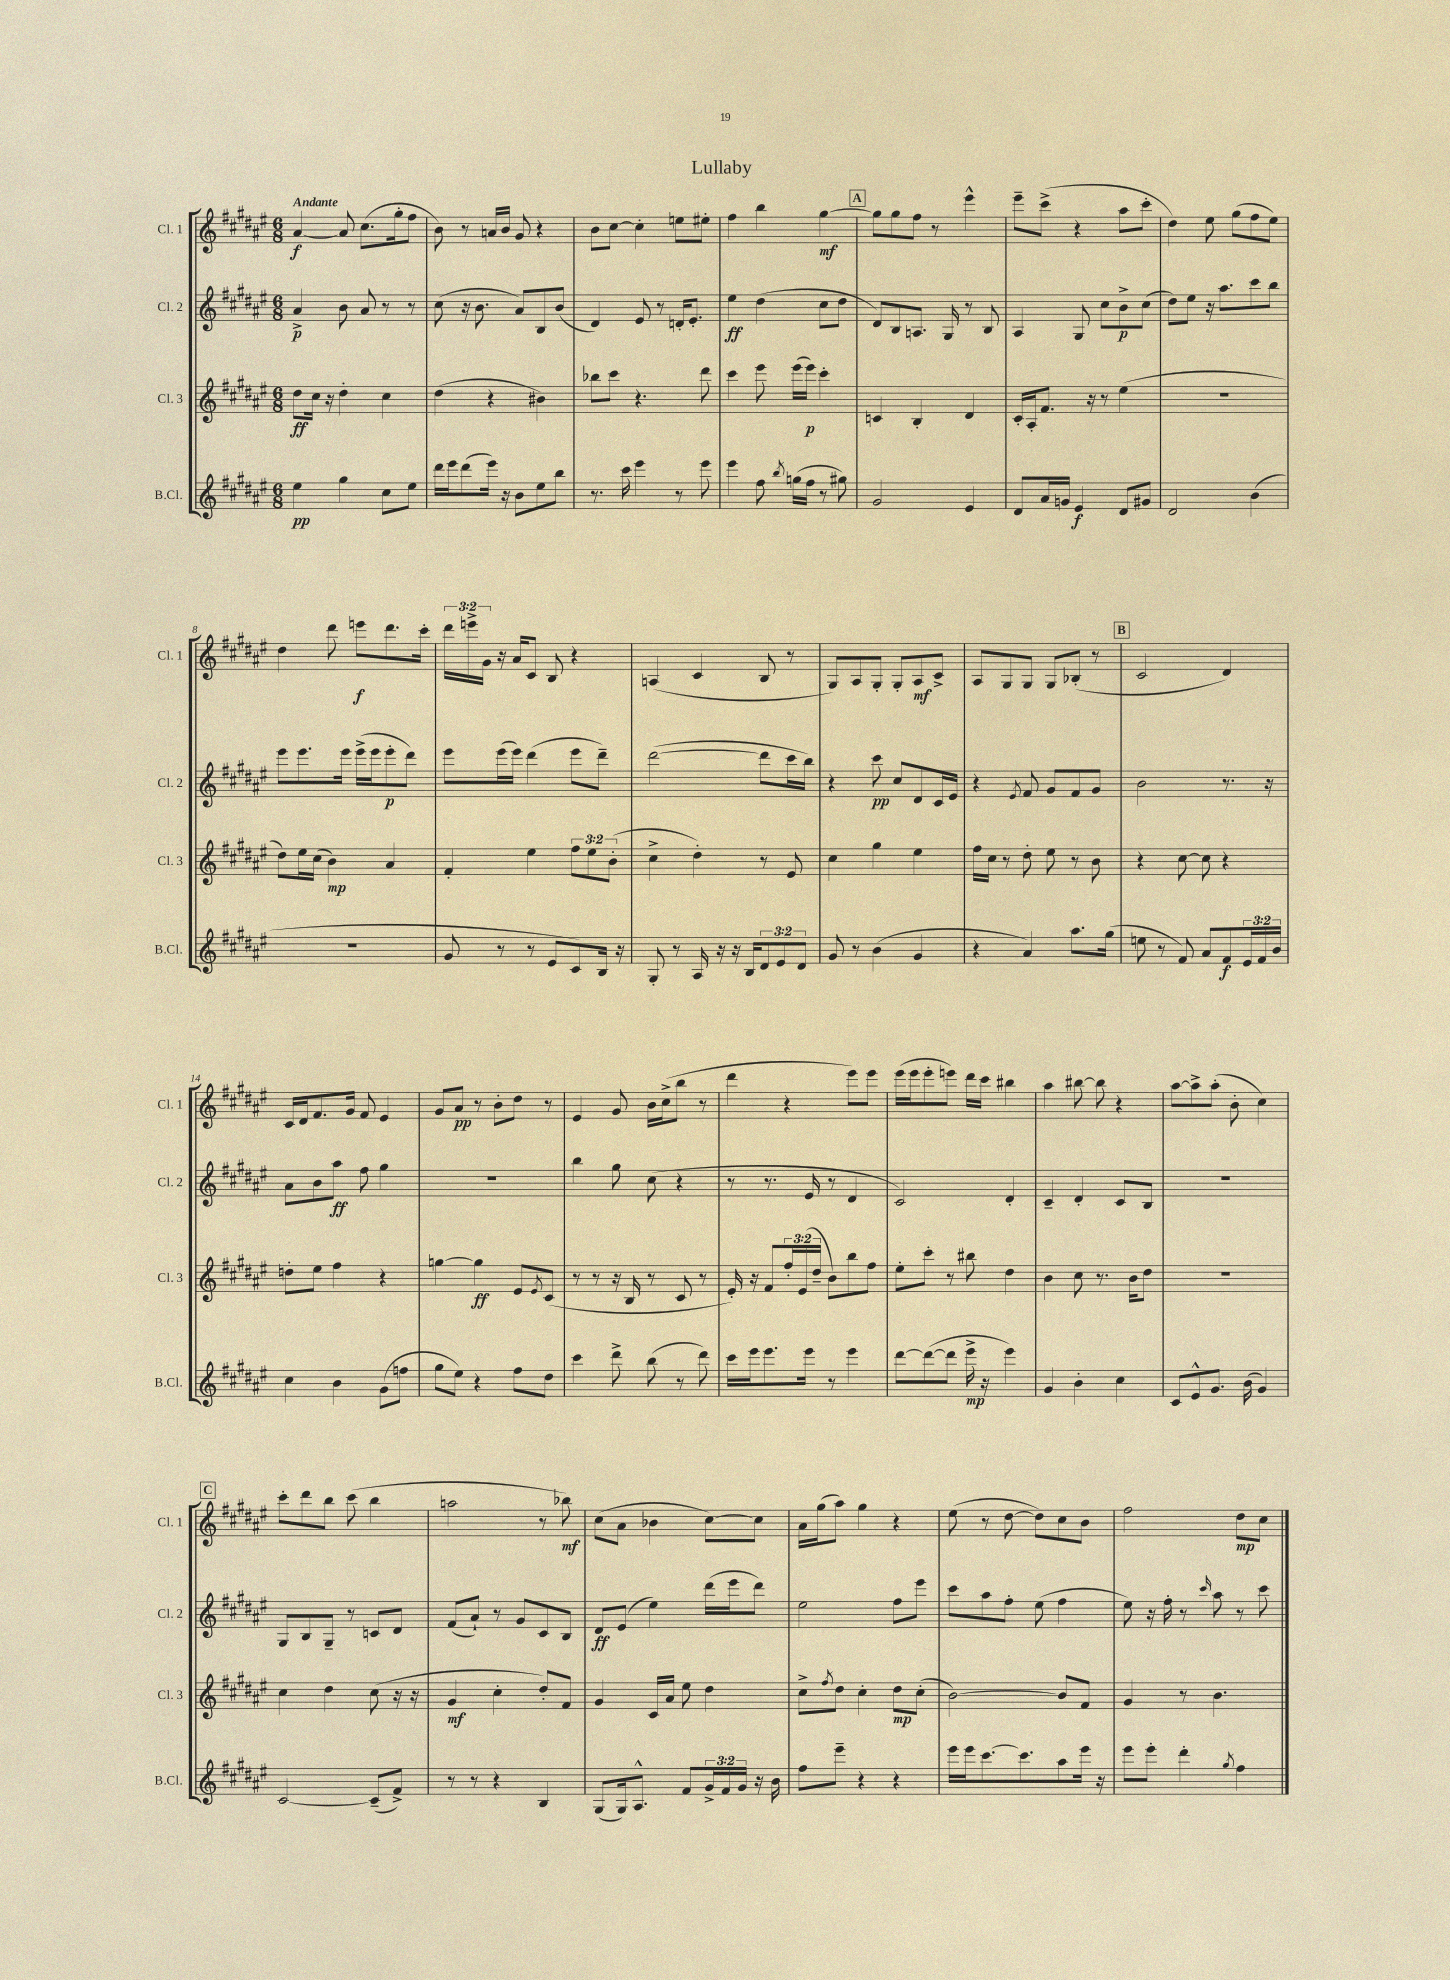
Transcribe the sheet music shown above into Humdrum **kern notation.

**kern	**dynam	**kern	**dynam	**kern	**dynam	**kern	**dynam
*part4	*part4	*part3	*part3	*part2	*part2	*part1	*part1
*staff4	*staff4	*staff3	*staff3	*staff2	*staff2	*staff1	*staff1
*I"B.Cl.	*	*I"Cl. 3	*	*I"Cl. 2	*	*I"Cl. 1	*
*I'B.Cl.	*	*I'Cl. 3	*	*I'Cl. 2	*	*I'Cl. 1	*
*clefG2	*	*clefG2	*	*clefG2	*	*clefG2	*
*k[f#c#g#d#a#e#]	*	*k[f#c#g#d#a#e#]	*	*k[f#c#g#d#a#e#]	*	*k[f#c#g#d#a#e#]	*
*M6/8	*	*M6/8	*	*M6/8	*	*M6/8	*
=1	=1	=1	=1	=1	=1	=1	=1
!	!	!	!	!	!	!LO:TX:a:B:t=Andante	!
4ee#\	pp	8dd#\L	ff	4a#^/	p	[4a#/	f
.	.	16cc#\Jk	.	.	.	.	.
.	.	16r	.	.	.	.	.
4gg#\	.	4dd#'\	.	8b\	.	8a#/]	.
.	.	.	.	8a#/	.	(8.cc#\L	.
8cc#\L	.	4cc#\	.	8r	.	.	.
.	.	.	.	.	.	16gg#'\k	.
8ee#\J	.	.	.	8r	.	8ff#\J	.
=2	=2	=2	=2	=2	=2	=2	=2
16ddd#\LL	.	(4dd#\	.	(8cc#\	.	8b\)	.
16eee#\J	.	.	.	.	.	.	.
(8ddd#\	.	.	.	16r	.	8r	.
.	.	.	.	8.b\	.	.	.
16eee#\Jk)	.	4r	.	.	.	16an/LL	.
16r	.	.	.	.	.	16b/JJ	.
8b\L	.	.	.	8a#/L)	.	8g#/	.
8ee#\	.	4b#X\)	.	8B/	.	4r	.
8bb\J	.	.	.	(8b/J	.	.	.
=3	=3	=3	=3	=3	=3	=3	=3
8.r	.	8bb-X\L	.	4d#/)	.	8b\L	.
.	.	8ccc#\J	.	.	.	[8cc#\J	.
16ccc#\	.	.	.	.	.	.	.
4eee#\	.	4.r	.	8e#/	.	4cc#'\]	.
.	.	.	.	8r	.	.	.
8r	.	.	.	16dn'/KL	.	8een\L	.
.	.	.	.	8.e#'/J	.	.	.
8eee#\	.	8ddd#\	.	.	.	8ee#X'\J	.
=4	=4	=4	=4	=4	=4	=4	=4
4eee#\	.	4ccc#\	.	4ee#\	ff	4ff#\	.
8ff#\	.	8eee#\	.	(4dd#\	.	4bb\	.
8qbb/	.	.	.	.	.	.	.
(16ggn\LL	.	(16eee#\LL	.	.	.	.	.
16ff#\JJ	.	16eee#\JJ)	p	.	.	.	.
8r	.	4ccc#'\	.	8cc#\L	.	[4gg#\	mf
8gg#X\)	.	.	.	8dd#\J	.	.	.
!!LO:REH:place=s1:t=A
=5	=5	=5	=5	=5	=5	=5	=5
2g#/	.	4cn/	.	8d#/L)	.	8gg#\L]	.
.	.	.	.	8B/	.	8gg#\	.
.	.	4B'/	.	8.An/J	.	8ff#\J	.
.	.	.	.	.	.	8r	.
.	.	.	.	16G#/	.	.	.
4e#/	.	4d#/	.	8r	.	4eee#^^\	.
.	.	.	.	8B/	.	.	.
=6	=6	=6	=6	=6	=6	=6	=6
8d#/L	.	16c#'/LL	.	4A#/	.	8eee#~\L	.
.	.	16A#'/J	.	.	.	.	.
16a#/L	.	8.f#/J	.	.	.	(8ccc#^\J	.
16gn/JJ	.	.	.	.	.	.	.
4e#/	f	.	.	8G#/	.	4r	.
.	.	16r	.	.	.	.	.
.	.	8r	.	8cc#\L	.	.	.
8d#/L	.	(4ee#\	.	8b^\	p	8aa#\L	.
8g#X/J	.	.	.	(8cc#\J	.	8ccc#'\J	.
=7	=7	=7	=7	=7	=7	=7	=7
2d#/	.	2.r	.	8dd#\L)	.	4dd#\)	.
.	.	.	.	8ee#\J	.	.	.
.	.	.	.	16r	.	8ee#\	.
.	.	.	.	8.aa#\L	.	.	.
.	.	.	.	.	.	(8gg#\L	.
(4b\	.	.	.	8ccc#\	.	8ff#\	.
.	.	.	.	8bb\J	.	8ee#\J)	.
!!LO:LB:g=z
=8	=8	=8	=8	=8	=8	=8	=8
2.r	.	8dd#\L)	.	8eee#\L	.	4dd#\	.
.	.	16ee#\L	.	8.eee#\	.	.	.
.	.	(16cc#\JJ	.	.	.	.	.
.	.	4b\)	mp	.	.	8ddd#\	.
.	.	.	.	16eee#\Jk	.	.	.
.	.	.	.	(16eee#^\LL	.	8eeen\L	f
.	.	.	.	16eee#\J	.	.	.
.	.	4a#/	.	8eee#'\	p	8.ddd#\	.
.	.	.	.	8ddd#\J)	.	.	.
.	.	.	.	.	.	16ccc#'\Jk	.
=9	=9	=9	=9	=9	=9	=9	=9
8g#/	.	4f#'/	.	8eee#\L	.	24ddd#\LL	.
.	.	.	.	.	.	24eeen^\	.
.	.	.	.	.	.	24g#\JJ	.
8r	.	.	.	(16eee#\L	.	16r	.
.	.	.	.	16eee#\JJ)	.	16a#/KL	.
8r	.	4ee#\	.	(4ddd#\	.	8c#/J	.
8e#/L	.	.	.	.	.	8B/	.
8c#/)	.	12ff#\L	.	8eee#\L	.	4r	.
.	.	12ee#\	.	.	.	.	.
16B/Jk	.	.	.	8ddd#~\J)	.	.	.
.	.	(12b'\J	.	.	.	.	.
16r	.	.	.	.	.	.	.
=10	=10	=10	=10	=10	=10	=10	=10
8G#'/	.	4cc#^\	.	([2ddd#\	.	(4An/	.
8r	.	.	.	.	.	.	.
16A#/	.	4dd#'\)	.	.	.	4c#/	.
16r	.	.	.	.	.	.	.
16r	.	.	.	.	.	.	.
16B/KL	.	.	.	.	.	.	.
12d#/	.	8r	.	8ddd#\L]	.	8B/	.
12e#/	.	.	.	.	.	.	.
.	.	8e#/	.	16ccc#\L	.	8r	.
12d#/J	.	.	.	.	.	.	.
.	.	.	.	16bb\JJ)	.	.	.
=11	=11	=11	=11	=11	=11	=11	=11
8g#/	.	4cc#\	.	4r	.	8G#/L)	.
8r	.	.	.	.	.	8A#/	.
(4b\	.	4gg#\	.	8ccc#\	pp	8G#'/J	.
.	.	.	.	8cc#/L	.	8G#'/L	.
4g#/	.	4ee#\	.	8d#/	.	8A#/	mf
.	.	.	.	16c#/L	.	8c#^/J	.
.	.	.	.	16e#/JJ	.	.	.
=12	=12	=12	=12	=12	=12	=12	=12
4r	.	16ff#\LL	.	4r	.	8A#/L	.
.	.	16cc#\JJ	.	.	.	.	.
.	.	8r	.	.	.	8G#/	.
.	.	.	.	8qe#/	.	.	.
4a#/)	.	8dd#'\	.	8f#/	.	8G#/J	.
.	.	8ee#\	.	8g#/L	.	8G#/L	.
8.aa#\L	.	8r	.	8f#/	.	(8B-X'/J	.
.	.	8b\	.	8g#/J	.	8r	.
(16gg#\Jk	.	.	.	.	.	.	.
!!LO:REH:place=s1:t=B
=13	=13	=13	=13	=13	=13	=13	=13
8een\	.	4r	.	2b\	.	2c#/	.
8r	.	.	.	.	.	.	.
8f#/)	.	[8cc#\	.	.	.	.	.
8a#/L	.	8cc#\]	.	.	.	.	.
8f#/	f	4r	.	8.r	.	4d#/)	.
24e#/L	.	.	.	.	.	.	.
24f#/	.	.	.	.	.	.	.
.	.	.	.	16r	.	.	.
24b/JJ	.	.	.	.	.	.	.
!!LO:LB:g=z
=14	=14	=14	=14	=14	=14	=14	=14
4cc#\	.	8ddn'\L	.	8a#\L	.	16c#/LL	.
.	.	.	.	.	.	16d#/J	.
.	.	8ee#\J	.	8b\	.	8.f#/	.
4b\	.	4ff#\	.	8aa#\J	ff	.	.
.	.	.	.	.	.	16g#/Jk	.
.	.	.	.	8ff#\	.	8f#/	.
(8g#\L	.	4r	.	4gg#\	.	4e#/	.
8ffn\J	.	.	.	.	.	.	.
=15	=15	=15	=15	=15	=15	=15	=15
8gg#\L	.	[4ggn\	.	2.r	.	8g#/L	.
8ee#\J)	.	.	.	.	.	8a#/J	pp
4r	.	4gg\]	ff	.	.	8r	.
.	.	.	.	.	.	8b'\L	.
8ff#\L	.	8e#/L	.	.	.	8dd#\J	.
.	.	8qe#/	.	.	.	.	.
8dd#\J	.	(8c#/J	.	.	.	8r	.
=16	=16	=16	=16	=16	=16	=16	=16
4ccc#\	.	8r	.	4bb\	.	4e#/	.
.	.	8r	.	.	.	.	.
8ddd#^\	.	16r	.	8gg#\	.	8g#/	.
.	.	16B/	.	.	.	.	.
(8bb\	.	8r	.	(8cc#\	.	16b\LL	.
.	.	.	.	.	.	(16cc#^\J	.
8r	.	8c#/	.	4r	.	8bb\J	.
8ddd#\)	.	8r	.	.	.	8r	.
=17	=17	=17	=17	=17	=17	=17	=17
16ccc#\LL	.	16e#'/)	.	8r	.	4ddd#\	.
16eee#\J	.	16r	.	.	.	.	.
8.eee#\	.	8f#/L	.	8.r	.	.	.
.	.	24ff#'/L	.	.	.	4r	.
.	.	(24e#/	.	.	.	.	.
16eee#\Jk	.	.	.	16e#/	.	.	.
.	.	24dd#~/JJ	.	.	.	.	.
8r	.	8b\L)	.	8r	.	.	.
4eee#\	.	8bb\	.	4d#/	.	8eee#\L)	.
.	.	8ff#\J	.	.	.	8eee#\J	.
=18	=18	=18	=18	=18	=18	=18	=18
[8ddd#\L	.	8ee#'\L	.	2c#/)	.	(16eee#\LL	.
.	.	.	.	.	.	16eee#\J	.
(8ddd#\_	.	8ccc#'\J	.	.	.	8eee#'\	.
8ddd#\J]	.	8r	.	.	.	8eeen\J)	.
16eee#^\	mp	8bb#X\	.	.	.	16ddd#\LL	.
16r	.	.	.	.	.	16ccc#\JJ	.
4eee#\)	.	4dd#\	.	4d#'/	.	4bb#X\	.
=19	=19	=19	=19	=19	=19	=19	=19
4g#/	.	4b\	.	4c#~/	.	4aa#\	.
4b'\	.	8cc#\	.	4d#'/	.	[8bb#X\	.
.	.	8.r	.	.	.	8bb#\]	.
4cc#\	.	.	.	8c#/L	.	4r	.
.	.	16b\KL	.	.	.	.	.
.	.	8dd#\J	.	8B/J	.	.	.
=20	=20	=20	=20	=20	=20	=20	=20
8c#/L	.	2.r	.	2.r	.	[8aa#\L	.
8e#^^/	.	.	.	.	.	8aa#^\]	.
8.g#/J	.	.	.	.	.	(8aa#'\J	.
.	.	.	.	.	.	8b'\	.
(16b\	.	.	.	.	.	.	.
4g#/)	.	.	.	.	.	4cc#\)	.
!!LO:LB:g=z
!!LO:REH:place=s1:t=C
=21	=21	=21	=21	=21	=21	=21	=21
[2c#/	.	4cc#\	.	8G#/L	.	8ccc#'\L	.
.	.	.	.	8B/	.	8ddd#\	.
.	.	4dd#\	.	8G#~/J	.	8bb\J	.
.	.	.	.	8r	.	(8ccc#\	.
(8c#~/L]	.	(8cc#\	.	8cn/L	.	4bb\	.
8f#^/J)	.	16r	.	8d#/J	.	.	.
.	.	16r	.	.	.	.	.
=22	=22	=22	=22	=22	=22	=22	=22
8r	.	4g#/	mf	(8f#/L	.	2aan\	.
8r	.	.	.	8a#`/J)	.	.	.
4r	.	4cc#'\	.	8r	.	.	.
.	.	.	.	8g#/L	.	.	.
4B/	.	8dd#'/L)	.	8c#/	.	8r	.
.	.	8f#/J	.	8B/J	.	8bb-X\)	mf
=23	=23	=23	=23	=23	=23	=23	=23
(8G#/L	.	4g#/	.	8d#/L	ff	(8cc#\L	.
16G#/k)	.	.	.	(8e#/J	.	8a#\J	.
8.A#^^/J	.	.	.	.	.	.	.
.	.	16c#/LL	.	4ee#\)	.	4b-X\	.
.	.	16a#/JJ	.	.	.	.	.
8f#/L	.	8ee#\	.	.	.	.	.
24g#^/L	.	4dd#\	.	(16ddd#\LL	.	[8cc#\L)	.
24f#/	.	.	.	.	.	.	.
.	.	.	.	16eee#\J	.	.	.
24g#/JJ	.	.	.	.	.	.	.
16r	.	.	.	8ddd#\J)	.	8cc#\J]	.
16b\	.	.	.	.	.	.	.
=24	=24	=24	=24	=24	=24	=24	=24
8ff#\L	.	8cc#^\L	.	2ee#\	.	16a#\LL	.
.	.	.	.	.	.	(16gg#\J	.
.	.	8qff#/	.	.	.	.	.
8eee#~\J	.	8dd#\J	.	.	.	8aa#\J)	.
4r	.	4cc#'\	.	.	.	4gg#\	.
4r	.	8dd#\L	mp	8ff#\L	.	4r	.
.	.	(8cc#'\J	.	8eee#\J	.	.	.
=25	=25	=25	=25	=25	=25	=25	=25
16eee#\LL	.	[2b\)	.	8ccc#\L	.	(8ee#\	.
16eee#\J	.	.	.	.	.	.	.
[8.ccc#\	.	.	.	8aa#\	.	8r	.
.	.	.	.	8ff#'\J	.	[8dd#\	.
8.ccc#\]	.	.	.	.	.	.	.
.	.	.	.	(8ee#\	.	8dd#\L])	.
8aa#\	.	8b/L]	.	4ff#\	.	8cc#\	.
16eee#\Jk	.	8f#/J	.	.	.	8b\J	.
16r	.	.	.	.	.	.	.
=26	=26	=26	=26	=26	=26	=26	=26
8eee#\L	.	4g#/	.	8ee#\)	.	2ff#\	.
8eee#'\J	.	.	.	16r	.	.	.
.	.	.	.	16ff#'\	.	.	.
4ddd#'\	.	8r	.	8r	.	.	.
.	.	.	.	16qqccc#/	.	.	.
.	.	4.b\	.	8aa#\	.	.	.
8qgg#/	.	.	.	.	.	.	.
4ff#\	.	.	.	8r	.	8dd#\L	mp
.	.	.	.	8ccc#\	.	8cc#\J	.
==	==	==	==	==	==	==	==
*-	*-	*-	*-	*-	*-	*-	*-
